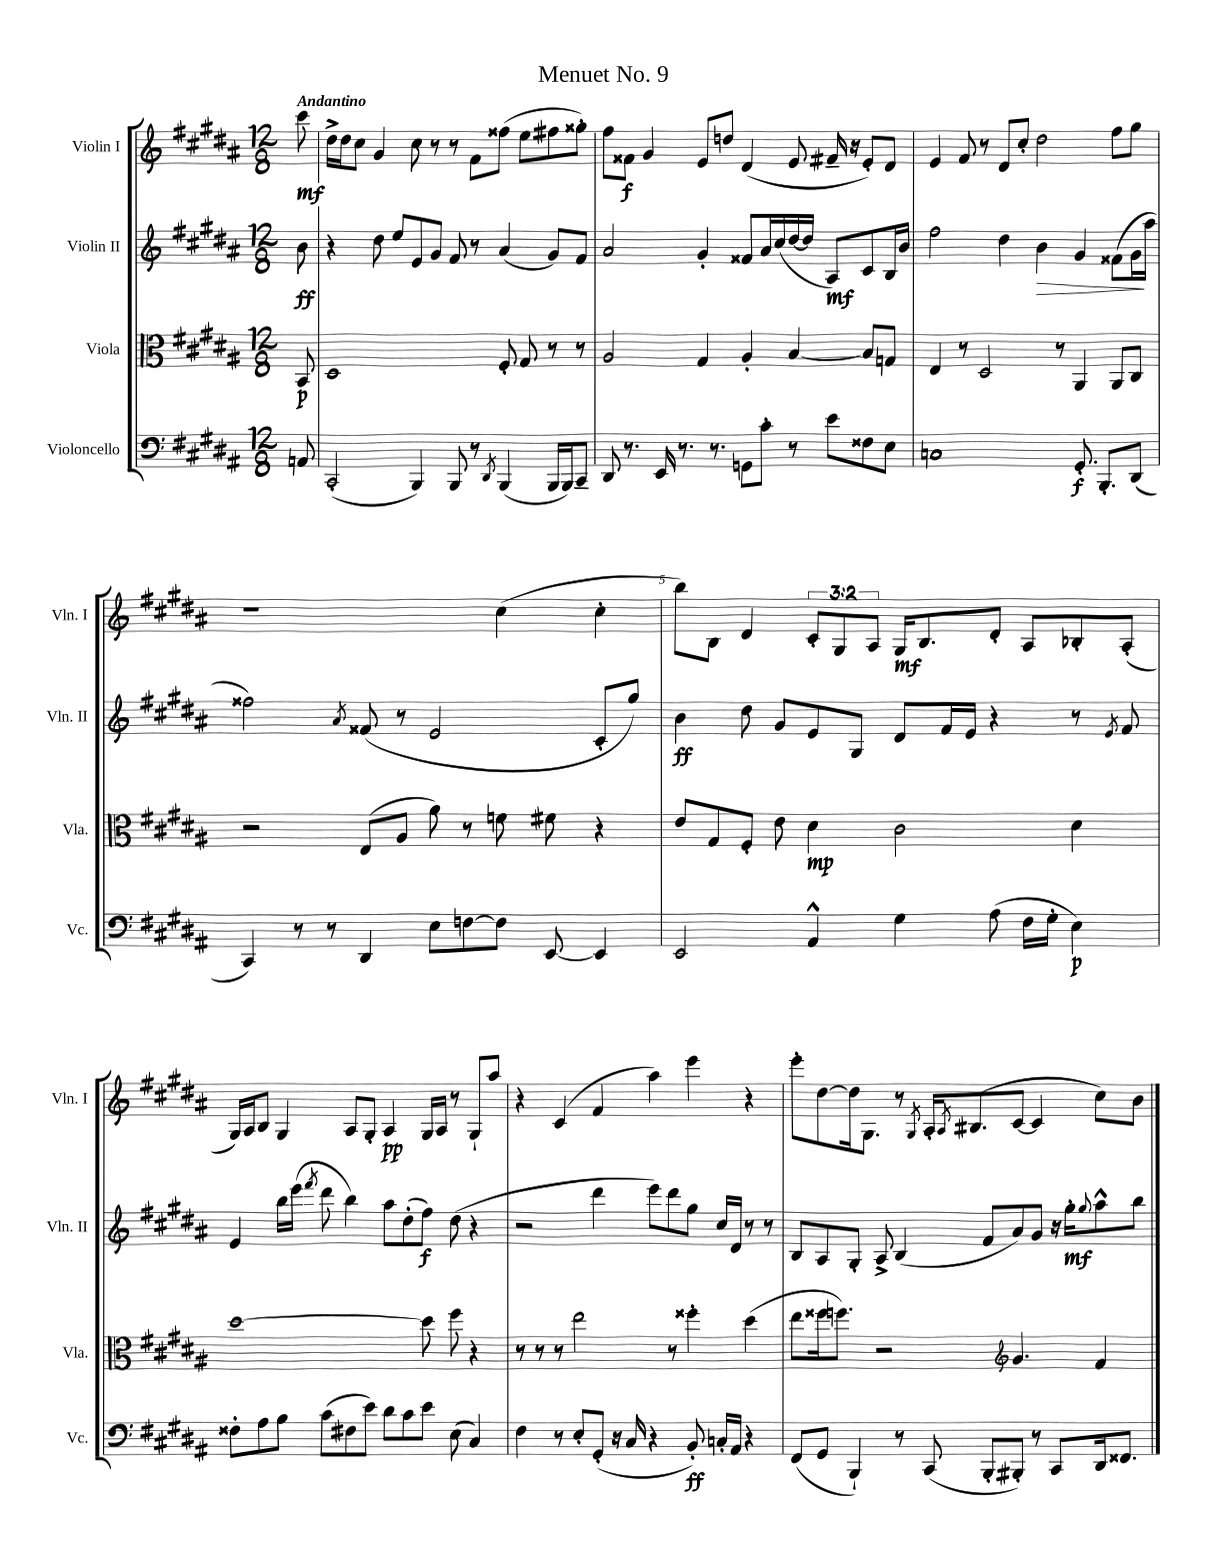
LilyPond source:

\header { title = "Menuet No. 9" }
<<
\new StaffGroup <<
\new Staff = "s0" \with { instrumentName = "Violin I" shortInstrumentName = "Vln. I" } {
    \clef treble \key b \major \numericTimeSignature \time 12/8 \override Staff.TupletNumber.text = #tuplet-number::calc-fraction-text \partial 8 \tempo "Andantino"
    cis'''8\mf |
    dis''16-> dis''16 cis''8 gis'4 cis''8 r8 r8 fis'8 fisis''8( e''8 fis''8 gisis''8-.) |
    fis''8 fisis'8\f gis'4 e'8 d''8 dis'4( e'8 fis'16-- r16 e'8-.) dis'8 |
    e'4 fis'8 r8 dis'8 cis''8-. dis''2 fis''8 gis''8 |
    r1 cis''4( cis''4-. |
    b''8) b8 dis'4 \tuplet 3/2 { cis'8-. gis8 ais8 } gis16\mf b8. dis'8-. ais8 bes8-. ais8-.( |
    gis16) ais16 b8 gis4 ais8 gis8-. ais4\pp gis16 ais16 r8 gis8-! ais''8 |
    r4 cis'4( fis'4 ais''4) e'''4 r4 |
    e'''8-. dis''8~ dis''16 gis8. r8 \acciaccatura { gis8 } ais16-. \acciaccatura { ais8 } bis8.( cis'8~ cis'4 cis''8) b'8 \bar "|." |
}
\new Staff = "s1" \with { instrumentName = "Violin II" shortInstrumentName = "Vln. II" } {
    \clef treble \key b \major \numericTimeSignature \time 12/8 \partial 8
    b'8\ff |
    r4 dis''8 e''8 e'8 gis'8 fis'8 r8 ais'4( gis'8) fis'8 |
    ais'2 gis'4-. fisis'8 ais'16 cis''16( dis''16~ dis''16 ais8\mf) cis'8 b16 b'16 |
    fis''2 dis''4 b'4\> gis'4 fisis'8( gis'16\! ais''16 |
    fisis''2) \acciaccatura { ais'8 } fisis'8( r8 e'2 cis'8-. gis''8) |
    b'4\ff dis''8 gis'8 e'8 gis8 dis'8 fis'16 e'16 r4 r8 \acciaccatura { e'8 } fis'8 |
    e'4 b''16 e'''16( \acciaccatura { fis'''8 } dis'''8 b''4) ais''8 dis''8-.( fis''8\f) dis''8( r4 |
    r2 dis'''4 e'''8) dis'''8 gis''8 cis''16 dis'16 r8 r8 |
    b8 ais8 gis8-. ais8-> b4( fis'8 ais'8) gis'8 r16 gis''16-.\mf \appoggiatura { gis''8 } ais''8-^ b''8 \bar "|." |
}
\new Staff = "s2" \with { instrumentName = "Viola" shortInstrumentName = "Vla." } {
    \clef alto \key b \major \numericTimeSignature \time 12/8 \partial 8
    b,8\p |
    dis1 fis8-. gis8 r8 r8 |
    ais2 gis4 ais4-. b4~ b8 g8 |
    e4 r8 dis2 r8 ais,4 ais,8 cis8 |
    r2 e8( ais8 ais'8) r8 f'8 fis'8 r4 |
    e'8 gis8 fis8-. e'8 dis'4\mp cis'2 dis'4 |
    dis''1~ dis''8 fis''8 r4 |
    r8 r8 r8 e''2 r8 fisis''4-. dis''4( |
    e''8 fisis''16 f''8.) r2 \clef treble gis'4. fis'4 \bar "|." |
}
\new Staff = "s3" \with { instrumentName = "Violoncello" shortInstrumentName = "Vc." } {
    \clef bass \key b \major \numericTimeSignature \time 12/8 \partial 8
    a,8 |
    cis,2-.( b,,4) b,,8 r8 \acciaccatura { dis,8 } b,,4( b,,16 b,,16) cis,8-- |
    dis,8 r8. e,16 r8. r8. g,8 cis'8-. r8 e'8 fisis8 e8 |
    c1 gis,8.-.\f b,,8.-. dis,8( |
    cis,4) r8 r8 dis,4 e8 f8~ f8 e,8~ e,4 |
    e,2 ais,4-^ gis4 ais8( fis16 gis16-. e4\p) |
    fisis8-. ais8 b8 cis'8( fis8 e'8) dis'8 cis'8 e'8 e8( cis4) |
    fis4 r8 e8-. gis,8-.( r16 cis16 r4 b,8-.\ff) c16-. ais,16 r4 |
    fis,8( gis,8 b,,4-!) r8 cis,8( b,,8-. bis,,8-.) r8 cis,8 dis,16 fisis,8. \bar "|." |
}
>>
>>
\layout { \context { \Score \override BarNumber.break-visibility = ##(#f #t #t) barNumberVisibility = #(every-nth-bar-number-visible 5) } }
